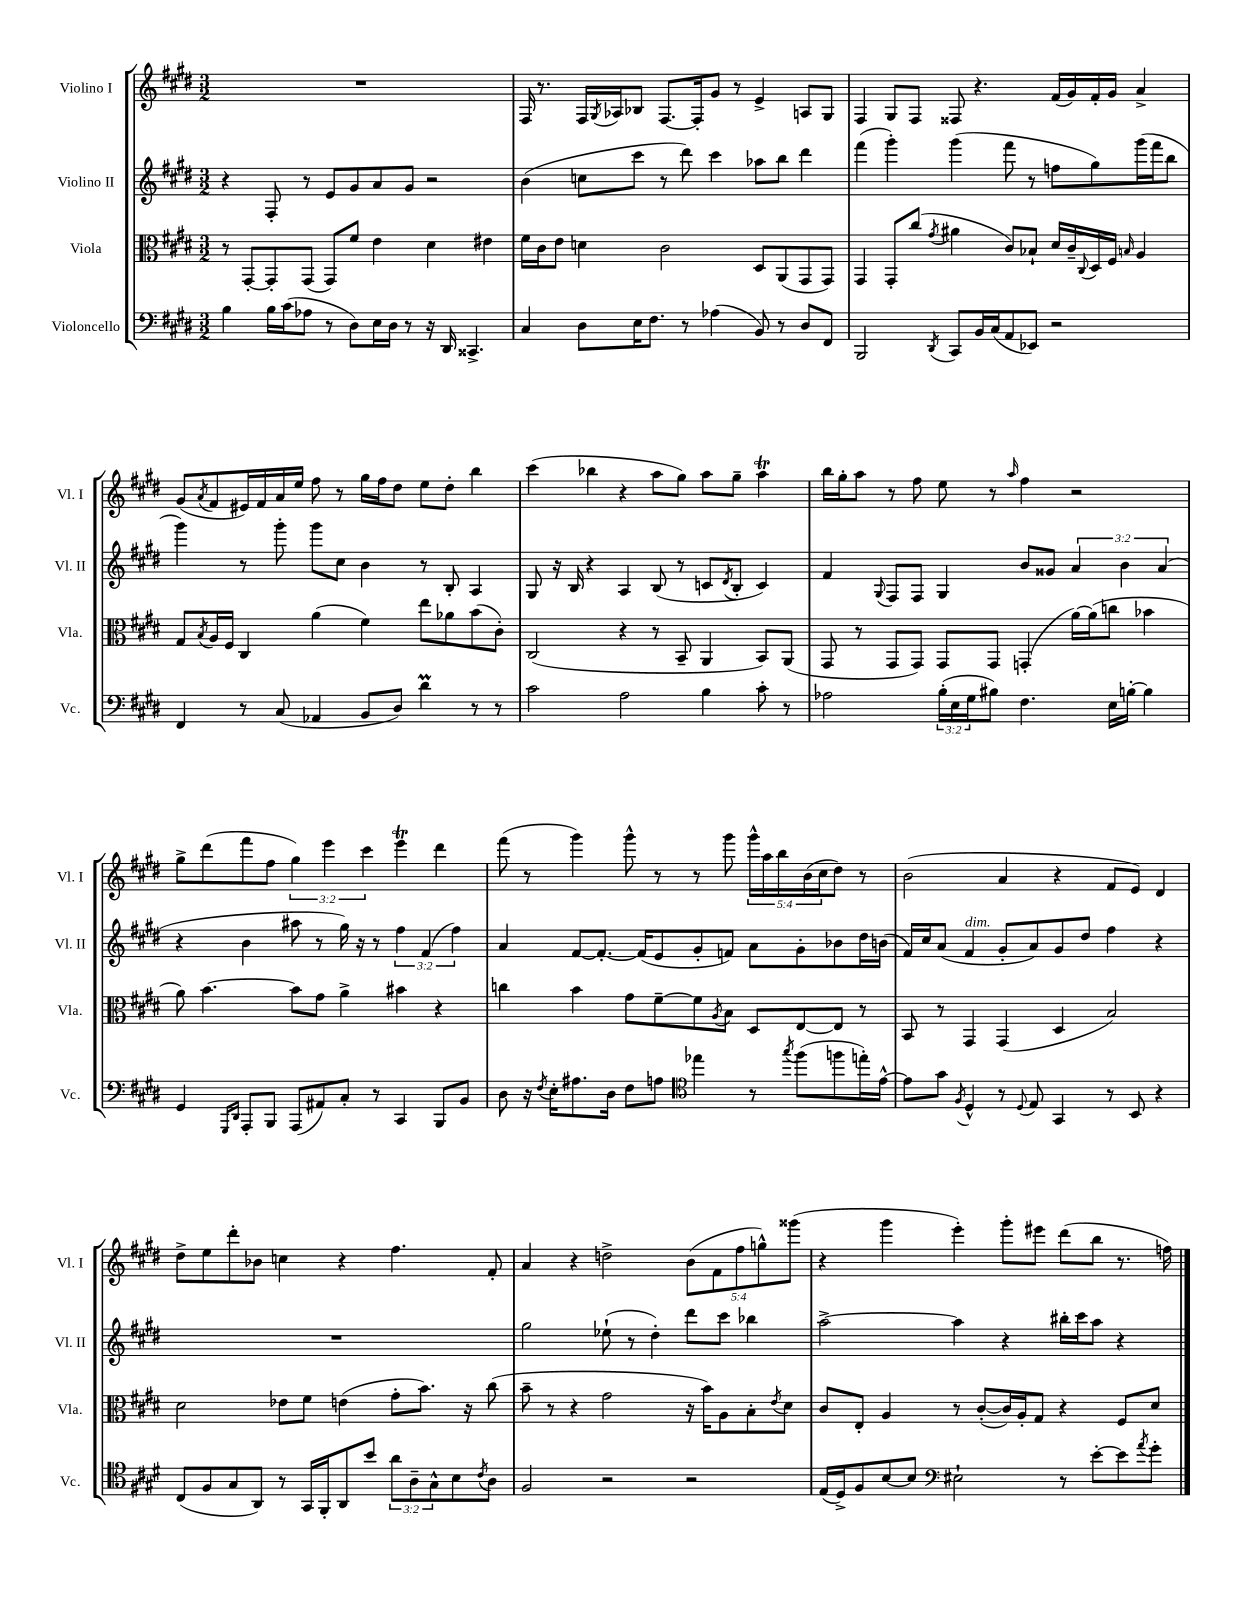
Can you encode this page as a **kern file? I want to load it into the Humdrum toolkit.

**kern	**kern	**kern	**kern
*staff4	*staff3	*staff2	*staff1
*clefF4	*clefC3	*clefG2	*clefG2
*k[f#c#g#d#]	*k[f#c#g#d#]	*k[f#c#g#d#]	*k[f#c#g#d#]
*M3/2	*M3/2	*M3/2	*M3/2
4B	8r	4r	1.r
.	[8GG#'	.	.
16B	8GG#']	8F#'	.
(16c#	.	.	.
8A-	(8GG#	8r	.
8r	8GG#)	8e	.
8D#)	8f#	8g#	.
16E	4e	8a	.
16D#	.	.	.
8r	.	8g#	.
16r	4d#	2r	.
16DD#	.	.	.
4.CC##^	.	.	.
.	4e#	.	.
=	=	=	=
4C#	16f#	(4b	16F#
.	16c#	.	8.r
.	8e	.	.
8D#	4d	8cc	16F#
.	.	.	8qG#
.	.	.	16A-
16E	.	8ccc#	8B-
8.F#	.	.	.
.	2c#	8r	[8.F#
8r	.	8ddd#)	.
.	.	.	16F#']
(4A-	.	4ccc#	8g#
.	.	.	8r
8BB)	8D#	8aa-	4e^
8r	(8AA	8bb	.
8D#	8GG#	4ddd#	8A
8FF#	8GG#)	.	8G#
=	=	=	=
2BBB	4GG#	(4fff#	4F#
.	8GG#'	4ggg#')	8G#
.	(8cc#	.	8F#
8qDD#	8qg#	.	.
8CC#	4a#	(4ggg#	8F##
16BB	.	.	4.r
(16C#	.	.	.
8AA	8c#)	8fff#	.
8EE-)	8B-`	8r	.
2r	16d#	8ff	(16f#
.	16c#~	.	16g#)
.	8qqC#	.	.
.	16D#	8gg#)	16f#'
.	16F#	.	16g#
.	16qqB	.	.
.	4A	(16ggg#	4a^
.	.	16fff#	.
.	.	8bb	.
=	=	=	=
4FF#	8G#	4ggg#)	(8g#
.	8qB	.	8qa
.	16A	.	8f#
.	16F#	.	.
8r	4C#	8r	16e#)
.	.	.	16f#
(8C#	.	8ggg#'	16a
.	.	.	16ee
4AA-	(4a	8ggg#	8ff#
.	.	8cc#	8r
8BB	4f#)	4b	16gg#
.	.	.	16ff#
8D#)	.	.	8dd#
4d#	8ee	8r	8ee
.	8a-	8B'	8dd#'
8r	(8b	4A	4bb
8r	8c#')	.	.
=	=	=	=
2c#	(2C#	8G#	(4ccc#
.	.	16r	.
.	.	16B	.
.	.	4r	4bb-
2A	4r	4A	4r
.	8r	(8B	8aa
.	8BB~	8r	8gg#)
4B	4AA	8c	8aa
.	.	8qd#	.
.	.	8B'	8gg#~
8c#'	8BB)	4c)	4aa
8r	(8AA	.	.
=	=	=	=
2A-	8GG#	4f#	16bb
.	.	.	16gg#'
.	8r	.	8aa
.	.	8qqG#	.
.	8GG#	8F#	8r
.	8GG#)	8F#	8ff#
(24B'	8GG#	4G#	8ee
24E	.	.	.
24G#	.	.	.
8B#)	8GG#	.	8r
.	.	.	16qqaa
4.F#	(4GG'	8b	4ff#
.	.	8g##	.
.	[16a)	6a	2r
.	(16a]	.	.
16E	8cc	.	.
.	.	6b	.
[16B'	.	.	.
4B]	4b-	.	.
.	.	(6a	.
=	=	=	=
4GG#	8a)	4r	8gg#^
.	[4.b	.	(8ddd#
16qqGGG#	.	.	.
16qqDD#	.	.	.
8AAA'	.	4b	8fff#
8BBB	.	.	8ff#
(8AAA	8b]	8aa#	6gg#)
8AA#)	8g#	8r	.
.	.	.	6eee
8C#'	4a^	16gg#)	.
.	.	16r	.
.	.	.	6ccc#
8r	.	8r	.
4CC#	4b#	6ff#	4eee
.	.	(6f#	.
8BBB	4r	.	4ddd#
.	.	6ff#)	.
8BB	.	.	.
=	=	=	=
8D#	4cc	4a	(8fff#
16r	.	.	8r
8qF#	.	.	.
16E'	.	.	.
8.A#	4b	[8f#	4ggg#)
.	.	8.f#'_	.
16D#	.	.	.
8F#	8g#	.	8ggg#^^
.	.	(16f#]	.
8A	[8f#~	8e	8r
*clefC4	*	*	*
4ee-	8f#]	8g#'	8r
.	8qA	.	.
.	8B	8f)	8ggg#
8r	8D#	8a	20ggg#^^
.	.	.	20aa
.	.	.	20bb
8qgg#	.	.	.
(8ff#	[8E	8g#'	.
.	.	.	(20b
.	.	.	20cc#
8ff	8E]	8b-	8dd#)
16ee')	8r	16dd#	8r
[16e^^	.	(16b	.
=	=	=	=
8e]	8BB	16f#)	(2b
.	.	16cc#	.
8g#	8r	(8a	.
8qF#	.	.	.
4D#^^	4GG#	4f#	.
8r	(4GG#	8g#'	4a
8qqD#	.	.	.
8E	.	8a)	.
4GG#	4D#	8g#	4r
.	.	8dd#	.
8r	2B)	4ff#	8f#
8BB	.	.	8e)
4r	.	4r	4d#
=	=	=	=
(8C#	2d#	1.r	8dd#^
8F#	.	.	8ee
8G#	.	.	8ddd#'
8AA)	.	.	8b-
8r	8e-	.	4cc
16GG#	8f#	.	.
16FF#'	.	.	.
8AA	(4e	.	4r
8b	.	.	.
12a	8g#'	.	4.ff#
12A~	.	.	.
.	8.b)	.	.
12G#^^	.	.	.
8B	.	.	.
.	16r	.	.
8qc#	.	.	.
8A	(8cc#	.	8f#'
=	=	=	=
2F#	8b~	2gg#	4a
.	8r	.	.
.	4r	.	4r
2r	2g#	(8ee-`	2dd^
.	.	8r	.
.	.	4dd#')	.
2r	16r	8ddd#	(10b
.	16b)	.	.
.	.	.	10f#
.	8A	8ccc#	.
.	.	.	10ff#
.	8B'	4bb-	.
.	.	.	10gg^^)
.	8qe	.	.
.	8d#	.	.
.	.	.	(10ggg##
=	=	=	=
(16E	8c#	[2aa^	4r
16D#^)	.	.	.
8F#	8E'	.	.
[8B	4A	.	4ggg#
8B]	.	.	.
*clefF4	*	*	*
2E#`	8r	4aa]	4eee')
.	([8c#'	.	.
.	16c#])	4r	8ggg#'
.	16A'	.	.
.	8G#	.	8eee#
8r	4r	16bb#'	(8ddd#
.	.	16ccc#	.
[8e'	.	8aa	8bb
8e]	8F#	4r	8.r
8qa	.	.	.
8g#'	8d#	.	.
.	.	.	16ff)
==	==	==	==
*-	*-	*-	*-
